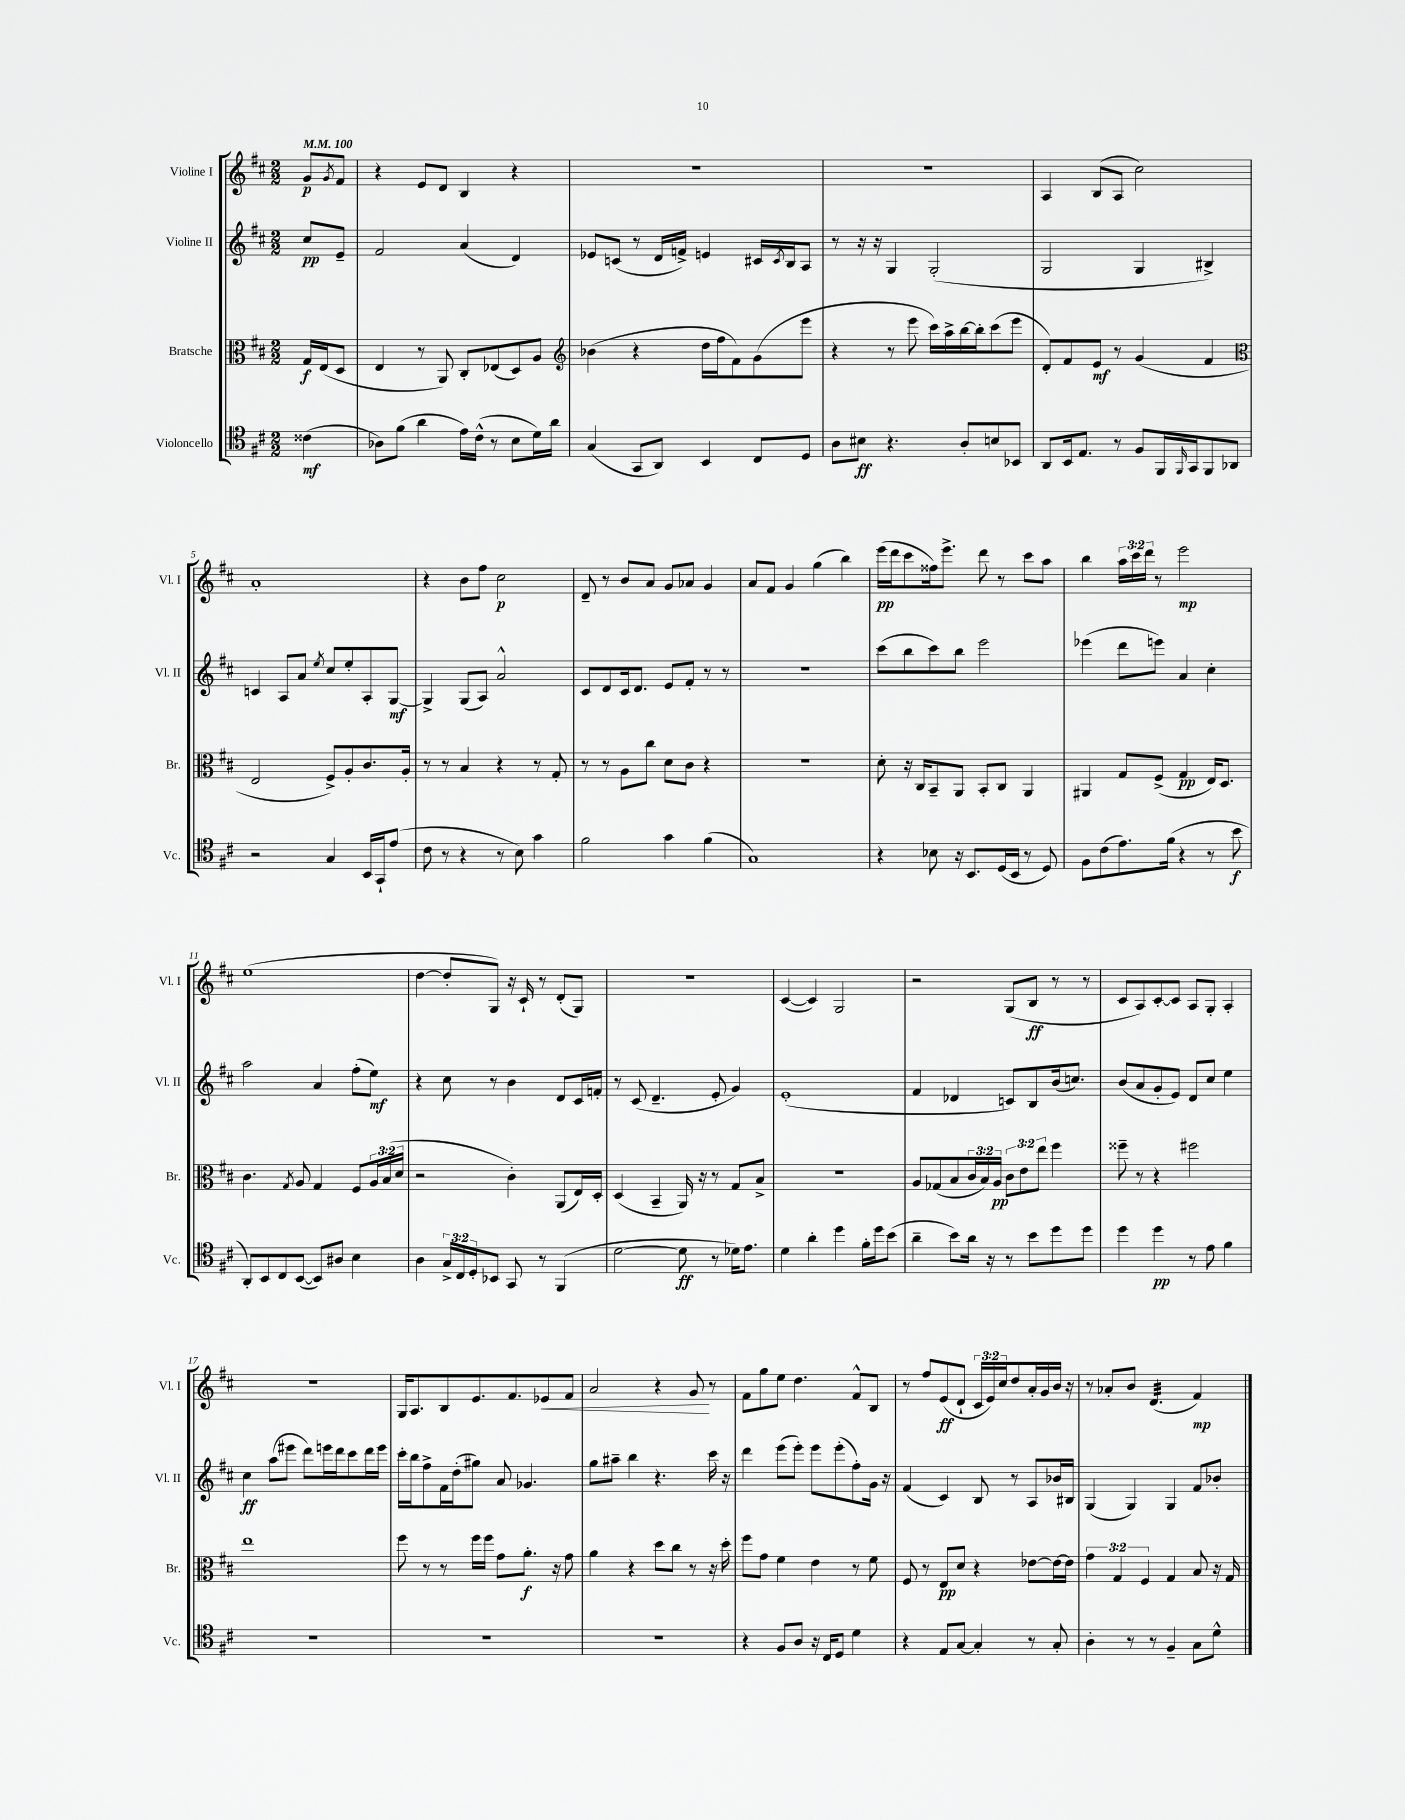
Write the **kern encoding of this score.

**kern	**kern	**kern	**kern
*staff4	*staff3	*staff2	*staff1
*clefC4	*clefC3	*clefG2	*clefG2
*k[f#c#]	*k[f#c#]	*k[f#c#]	*k[f#c#]
*M2/2	*M2/2	*M2/2	*M2/2
*MM100	*MM100	*MM100	*MM100
(4c##	16G	8cc#	8g
.	(16E	.	.
.	.	.	8qg
.	8D	8e~	8f#
=	=	=	=
8A-)	4E	2f#	4r
(8f#	.	.	.
4a	8r	.	8e
.	8AA)	.	8d
16e)	8C#'	(4a	4B
(16c#^^	.	.	.
8r	(8E-	.	.
8B	8D)	4d)	4r
16d)	8A	.	.
16a	.	.	.
=	=	=	=
*	*clefG2	*	*
(4G	(4b-	8e-	1r
.	.	(8c	.
8GG	4r	8r	.
8AA)	.	16d	.
.	.	16f^)	.
4BB	16dd	4e	.
.	16ff#	.	.
.	8f#)	.	.
8C#	(8g	16c#	.
.	.	8qc#	.
.	.	16B	.
8D	8eee	8A	.
=	=	=	=
8A	4r	8r	1r
8B#	.	16r	.
.	.	16r	.
4.r	8r	4G	.
.	8eee	.	.
.	16ccc#)	(2G'	.
.	16aa^	.	.
8A'	[16bb	.	.
.	16bb']	.	.
8B	(8ccc#	.	.
8BB-	8eee	.	.
=	=	=	=
8AA	8d')	2G	4A
16BB	8f#	.	.
8.E	.	.	.
.	8e	.	(8B
8r	8r	.	8A
8F#	(4g	4G	2cc#)
16FF#	.	.	.
16qqFF#	.	.	.
16GG	.	.	.
8FF#	4f#	4B#^)	.
8AA-	.	.	.
=	=	=	=
*	*clefC3	*	*
2r	2E	4c	1a'
.	.	8A	.
.	.	8a	.
.	.	8qee	.
4G	8F#^)	8cc#	.
.	8A'	8ee'	.
16BB	8.c#	8A'	.
16GG`	.	.	.
(8e	.	[8G	.
.	16A'	.	.
=	=	=	=
8c#	8r	4G^]	4r
8r	8r	.	.
4r	4B	(8G	8b
.	.	8A)	8ff#
8r	4r	2a^^	2cc#
8B)	.	.	.
4g	8r	.	.
.	8G'	.	.
=	=	=	=
2f#	8r	8c#	8d~
.	8r	8d	8r
.	8A	16c#	8b
.	.	8.d	.
.	8cc#	.	8a
4g	8d	8e	8g
.	8c#	8f#'	8a-
(4f#	4r	8r	4g
.	.	8r	.
=	=	=	=
1G)	1r	1r	8a
.	.	.	8f#
.	.	.	4g
.	.	.	(4gg
.	.	.	4bb)
=	=	=	=
4r	8d'	(8ccc#	(16eee
.	.	.	16ddd
.	16r	8bb	8ccc#
.	16C#	.	.
8B-	8BB~	8ccc#)	16ff##)
.	.	.	8.eee^
16r	8AA	8bb	.
8.BB	.	.	.
.	8BB'	2eee	8ddd
(16D	8C#	.	8r
16BB	.	.	.
8r	4AA	.	8ccc#
8D)	.	.	8aa
=	=	=	=
8F#	4AA#	(4eee-	4bb
(8c#	.	.	.
8.e)	8G	8ddd	24aa
.	.	.	24ccc#
.	.	.	24ddd
.	(8F#^	8eee)	8r
(16f#	.	.	.
4r	4G	4a	2eee
8r	16E)	4cc#'	.
.	8.D	.	.
8b	.	.	.
=	=	=	=
8AA')	4.c#	2aa	(1ee
8BB	.	.	.
8C#	.	.	.
.	8qG	.	.
([8BB	8A	.	.
8BB])	4G	4a	.
8A#	.	.	.
4B	8F#	(8ff#'	.
.	24A	8ee)	.
.	(24B	.	.
.	24d	.	.
=	=	=	=
4A	2r	4r	[4dd
24G^	.	8cc#	8dd']
24C#	.	.	.
24D'	.	.	.
8BB-	.	8r	8G)
8GG	4c#')	4b	16r
.	.	.	16c#`
8r	.	.	8r
(4FF#	(8AA	8d	(8d'
.	16E)	16c#	8G)
.	16D'	16f'	.
=	=	=	=
[2d	(4D	8r	1r
.	.	(8c#	.
.	4BB~	4.d~	.
8d]	16AA)	.	.
.	16r	.	.
8r	8r	8e'	.
16d-)	8G	4g)	.
8.e	.	.	.
.	8B^	.	.
=	=	=	=
4d	1r	(1e'	([4c#
4a'	.	.	4c#])
4dd	.	.	2G
16f#'	.	.	.
16dd	.	.	.
(8b	.	.	.
=	=	=	=
4a~	8A	4f#	2r
.	(8G-	.	.
8b)	8B	4d-	.
16a	24c#	.	.
.	24B)	.	.
16r	.	.	.
.	24A	.	.
8r	12c#	8c)	(8G
.	12e	.	.
8b	.	8B	8B
.	12ee	.	.
8dd	4ff#	(16b	8r
.	.	8.cc)	.
8dd	.	.	8r
=	=	=	=
4dd	8ff##~	(8b	8c#
.	8r	8a	8A)
4dd	4r	8g'	[8c#'
.	.	8e)	8c#]
8r	2ff#	8d	8A
8e	.	8cc#	8G'
4f#	.	4ee	4A'
=	=	=	=
1r	1ee	4cc#	1r
.	.	(8aa	.
.	.	8eee#	.
.	.	8ddd)	.
.	.	16eee	.
.	.	16ddd	.
.	.	8ccc#	.
.	.	16ddd	.
.	.	16eee	.
=	=	=	=
1r	8ff#	16ccc#'	16G
.	.	16bb	8.A
.	8r	8ff#^	.
.	8r	16f#	8B
.	.	(16dd'	.
.	16ff#	8gg#)	8.e
.	16ff#	.	.
.	8g	8a	.
.	.	.	8.f#
.	8.a'	4.g-	.
.	.	.	8e-
.	16r	.	.
.	8g	.	8f#
=	=	=	=
1r	4a	8gg	2a
.	.	8aa#~	.
.	4r	4bb	.
.	8dd	4.r	4r
.	8cc#	.	.
.	8r	.	8g
.	16r	16ccc#	8r
.	16dd'	16r	.
=	=	=	=
4r	8ff#	4ddd	8f#
.	8g	.	8gg
8F#	4f#	(8eee	8ee
8A	.	8eee')	4.dd
16r	4e	8eee	.
16C#	.	.	.
8D	.	(8eee'	.
4d	8r	8ff#')	8f#^^
.	8f#	16g	8B
.	.	16r	.
=	=	=	=
4r	8F#	(4f#	8r
.	8r	.	8ff#
8E	8E	4c#)	(8e
[8G	8d	.	8d`
4G']	4r	8B	24c#
.	.	.	24e)
.	.	.	24cc#
.	.	8r	8dd
8r	[8e-	8A	16a'
.	.	.	16g
8G'	16e-_	16b-	16b
.	16e-]	16B#	16r
=	=	=	=
4A'	6g	(4G	8r
.	.	.	8a-'
.	6G	.	.
8r	.	4G)	8b
.	6F#	.	.
8r	.	.	(4.d
4F#~	4G	4G	.
8G	8B	8f#	4f#)
8d^^	16r	8b-'	.
.	16G	.	.
==	==	==	==
*-	*-	*-	*-
